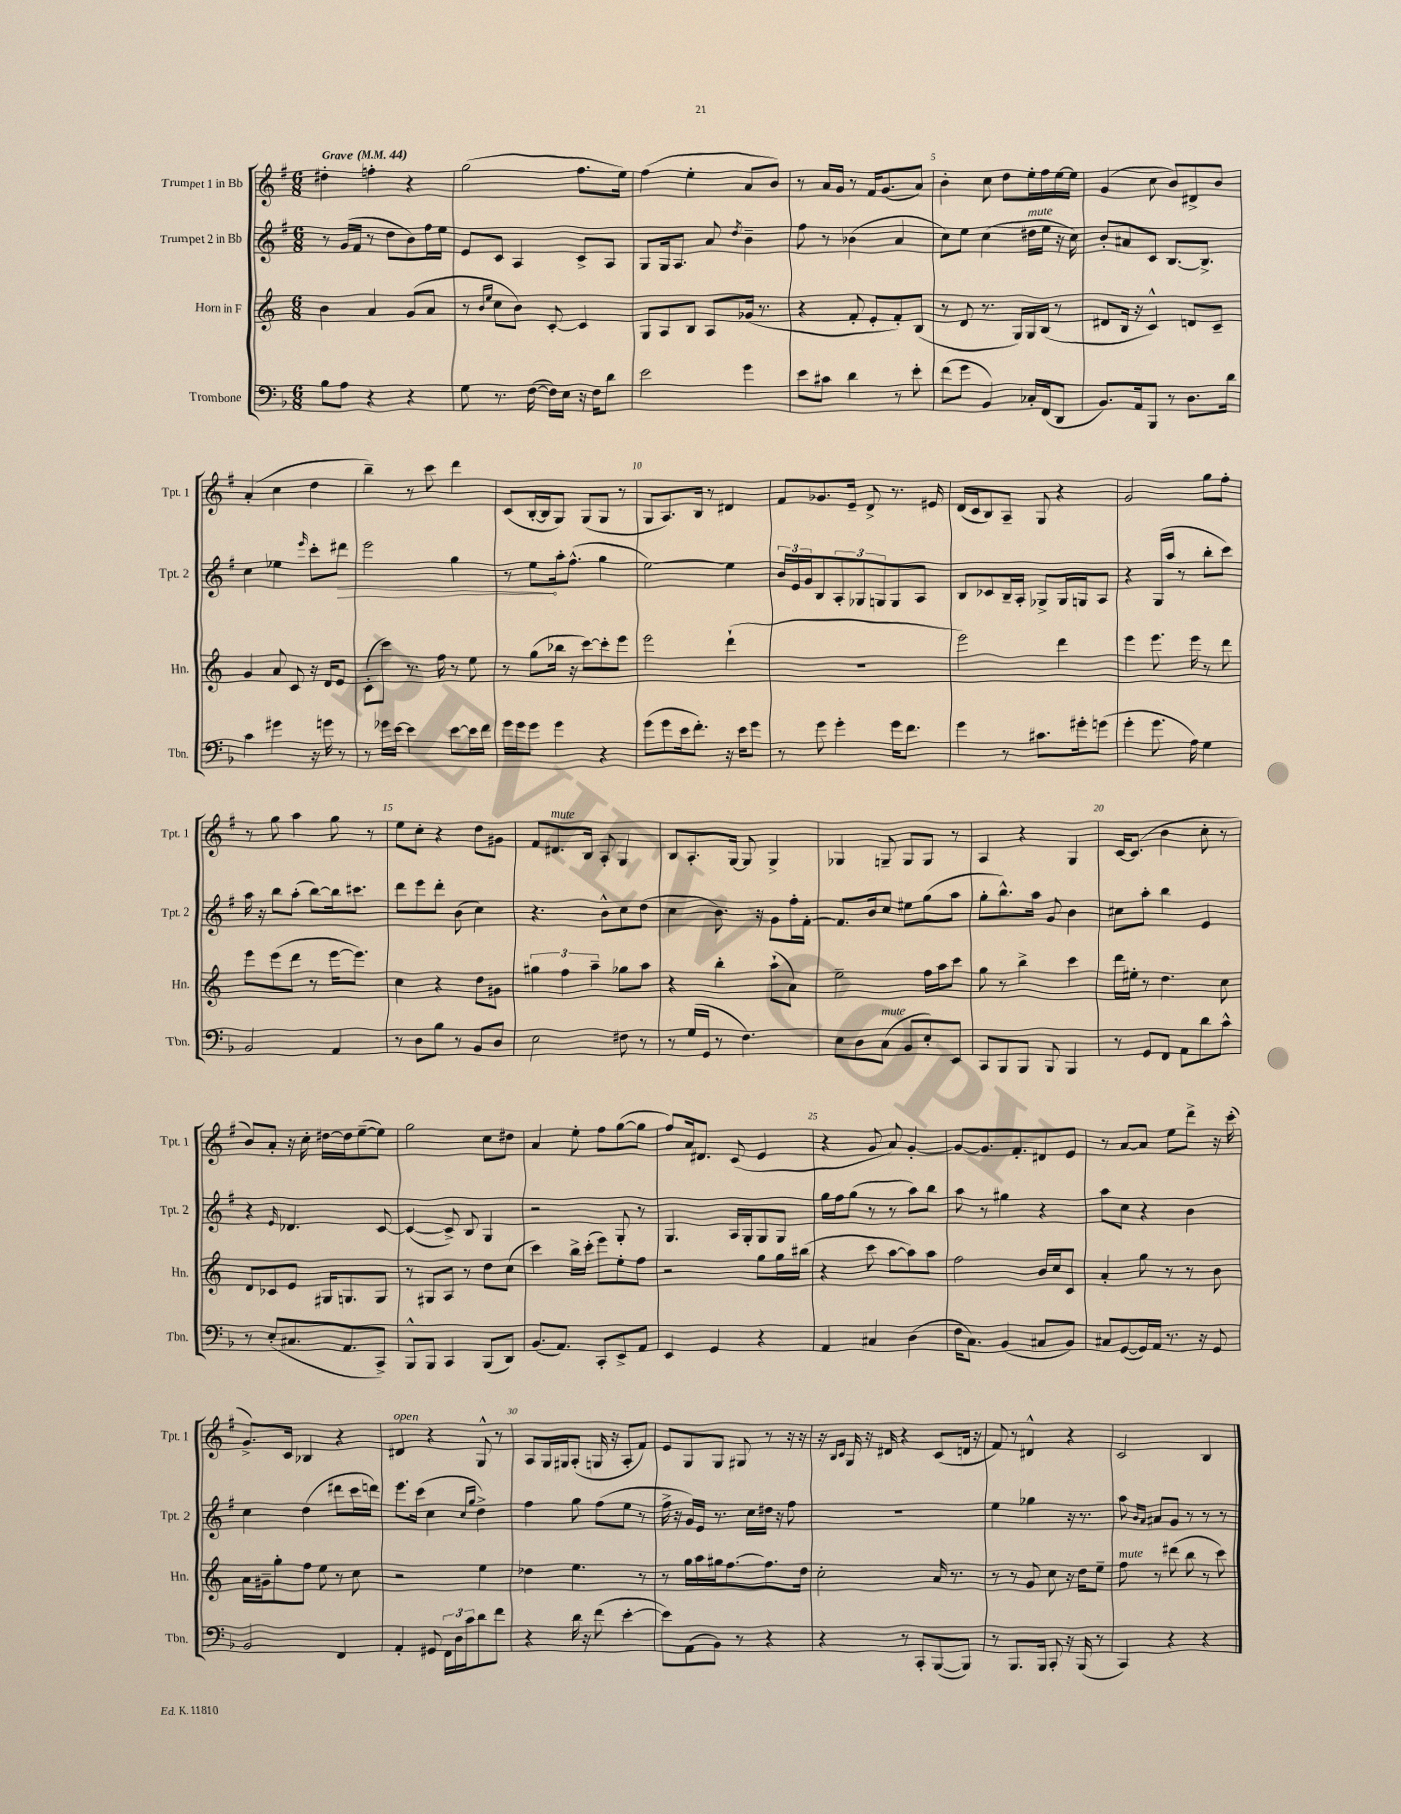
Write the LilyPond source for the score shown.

<<
\new StaffGroup <<
\new Staff = "s0" \with { instrumentName = "Trumpet 1 in Bb" shortInstrumentName = "Tpt. 1" } {
    \clef treble \key g \major \numericTimeSignature \time 6/8 \tempo "Grave" 4 = 44
    dis''4-. f''4-. r4 |
    g''2( fis''8. e''16) |
    fis''4( e''4-. a'8 b'8) |
    r8 a'16 g'16 r8 fis'16 g'8.( a'8) |
    b'4-. c''8 d''8 e''16-. fis''16 e''16~ e''16 |
    g'4( c''8 b'8) dis'8-> b'8 |
    a'4-.( c''4 d''4 |
    b''4--) r8 c'''8 d'''4 |
    c'8( b16~-. b16 g8) g8( g8 r8 |
    g8 a8.) b16 r8 dis'4 |
    fis'8 ges'8. e'16-- d'8-> r8. eis'16 |
    d'16( c'16 b8) a8-- g8 r4 |
    g'2 g''8 fis''8-. |
    r8 g''8 a''4 g''8 r8 |
    e''8 c''8-. r4 d''8 gis'8 |
    fis'8 dis'8.^\markup { \italic "mute" } b16 a8-. g4 |
    b8 a8.-. g16~ g8 g4-> |
    ges4 g8-- g8 g8 r8 |
    a4 r4 g4 |
    c'16~ c'8.( b'4 c''8-. r8 |
    b'8) a'8-. r16 c''16-. dis''16~ dis''16 e''8~--( e''8) |
    g''2 c''8 dis''8 |
    a'4 e''8-. fis''8 g''8~( g''8 |
    fis''8) a'16 dis'8. c'8( e'4 |
    r4 g'8 a'8) g'4~-. |
    g'8~ g'8. fis'8.-. dis'8 e'8 |
    r8 a'8~ a'8 e''8 d'''8-> r16 c'''16-.( |
    g'8.->) c'16 bes4 r4 |
    dis'4^\markup { \italic "open" } r4 g8-^ r8 |
    a8 g16 gis16 a8-.( g16 r16 a8-. fis'8) |
    e'8 g8 g8 gis8 r8 r16 r16 |
    r16 \grace { b16 c'16 } g16 r16 dis'16 r4 c'8( d'16 r16 |
    fis'8) r8 dis'4-^ r4 |
    c'2 b4 \bar "|." |
}
\new Staff = "s1" \with { instrumentName = "Trumpet 2 in Bb" shortInstrumentName = "Tpt. 2" } {
    \clef treble \key g \major \numericTimeSignature \time 6/8
    r8 g'16( fis'16 r8 d''8 b'8) fis''16 e''16 |
    e'8 c'8 a4 c'8-> a8 |
    g8 g16 a8. a'8 \acciaccatura { d''8 } b'4-- |
    fis''8 r8 bes'4( a'4 |
    c''8) e''8 c''4( dis''16^\markup { \italic "mute" } e''16 r16 c''16) |
    b'8-. ais'8 c'8 b8.~ b8.-> |
    c''4 ees''4 \grace { e'''16 } c'''8-. \once \override Hairpin.circled-tip = ##t dis'''8\> |
    e'''2 g''4 |
    r8 e''8\! a''16-. fis''8.-^( g''4 |
    e''2~) e''4 |
    \tuplet 3/2 { b'16 e'16 g'16 } b8 \tuplet 3/2 { a8-. ges8 g8 } g8 a8 |
    b8 ces'8 b16-- a16-. ges8-> ges16 g16 a8 |
    r4 g16( a''16 r8 b''8-. c'''8) |
    a''16 r16 b''8 a''8-.( b''8~) b''16 cis'''8. |
    d'''8 e'''8 d'''8-. b'8( c''4) |
    r4. b'8-^ c''8 d''8( |
    c''4 b'8.) r16 g'8 fis''16-. fis'16~-. |
    fis'8. b'16 c''8 eis''8 g''8( a''8 |
    g''8-. b''8.-^) a''16 g'8 b'4 |
    cis''8 a''8-. b''4 e'4 |
    r4 \grace { e'16 } des'4. c'8~ |
    c'4~( c'8->) b8 g4 |
    r2 g8-. r8 |
    g4. a16 g16-. g8 g8 |
    g''16 fis''16 g''8( r8 r8 a''8) b''8 |
    a''8 r8 gis''4 r4 |
    a''8 c''8 r4 b'4 |
    c''4 d''4( dis'''8 c'''16 d'''16) |
    e'''8. c'''16( c''4 \grace { c''16 g''16 } d''4->) |
    fis''4 g''8 fis''8( e''8 r8 |
    fis''16-> r16 g'16) e'16 r8. c''16 dis''16 r16 fis''8 |
    r2. |
    e''4 ges''4 r16 r8. |
    a''8 \grace { b'16 a'16 } ais'8 g'8 r8 r8 r8 \bar "|." |
}
\new Staff = "s2" \with { instrumentName = "Horn in F" shortInstrumentName = "Hn." } {
    \clef treble \key c \major \numericTimeSignature \time 6/8
    b'4 a'4 g'8( a'8 |
    r8 \grace { b'16 e''16 } c''8 b'8) c'8~-. c'4 |
    g8 a8 b8 a8 ges'16( r8. |
    r4 f'8-. e'8-. f'8-.) b8( |
    r8 d'8 r8. g16) g16 b16( r8 |
    dis'8 b16 r16 c'4-^) d'8 c'8-- |
    g'4 a'8 c'8 r16 d'16 e'8 |
    c'8-.( c'''8) r8. f''16 r8 e''8 |
    r8 g''8( bes''16 r16 c'''8~) c'''8-. e'''8 |
    e'''2 d'''4-!( |
    R2. |
    e'''2) d'''4 |
    e'''4 e'''8. e'''16 r8 d'''8 |
    e'''8 e'''8( d'''8 r8 e'''16~ e'''8.) |
    c''4 r4 d''8 gis'8 |
    \tuplet 3/2 { gis''4 f''4 a''4-- } ges''8 a''8 |
    r4 b''4-. a''8-!( a'8) |
    e''2-- f''16 a''16 c'''8 |
    g''8 r8 b''4-> c'''4 |
    d'''16 eis''16-. r8 d''4. c''8 |
    d'8 ces'8 e'8 gis16 g8. g8 |
    r8 gis8 a8 r8 d''8 c''8( |
    c'''4) b''16-> c'''16-.( e'''8) e''8-. f''8 |
    r2 g''8 g''16 bis''16( |
    r4 c'''8 a''8~ a''8) a''8 |
    f''2 b'16 c''16 c'8 |
    a'4-. g''8 r8 r8 b'8 |
    a'16 gis'16-- g''8-. f''8 e''8 r8 c''8 |
    r2 e''4 |
    des''4 e''4. r8 |
    r8 g''16 a''16 gis''16 f''8.~ f''8. d''16 |
    c''2-. a'16 r8. |
    r8 r8 g'8 c''8 r16 d''16 e''8-- |
    f''8^\markup { \italic "mute" } r8 dis'''8( b''8 r8 c'''8) \bar "|." |
}
\new Staff = "s3" \with { instrumentName = "Trombone" shortInstrumentName = "Tbn." } {
    \clef bass \key f \major \numericTimeSignature \time 6/8
    bes8 a8 r4 r4 |
    g8 r8. f16~( f16) e16 r16 f16 d'8 |
    e'2 g'4 |
    e'8 cis'8 d'4 r8 e'8-. |
    f'8( g'8 bes,4) ces16-. f,16( d,8 |
    bes,8.) a,16 bes,,8 r8 d8. d'16 |
    c'4 gis'4 r16 g'16 r8 |
    r8 ges'16 e'16~ e'4 e'8~ e'16 f'16 |
    g'16 g'16 g'8 g'4 r4 |
    g'8( g'8 e'16 f'8.-.) r16 e'16 g'8 |
    r8 g'8 g'4-. g'16 f'8. |
    g'4 r8 cis'8. gis'16-. g'8( |
    g'4-. g'8. a16) g4 |
    bes,2 a,4 |
    r8 d8 bes8 r8 bes,8 d8 |
    e2 fis8 r8 |
    r8 g16( g,16 r8 f4.) |
    e8 d8 c8^\markup { \italic "mute" }( bes,8 e8-.) e,8 |
    c,8 bes,,8 bes,,8 bes,,8 bes,,4 |
    r8 g,8 f,8 a,8 d'8 c'8-^ |
    r8 e8-.( cis8. a,8. c,8->) |
    bes,,8-^ bes,,8 c,4 bes,,8( d,8) |
    bes,8.( a,8.) c,8-. e,8-> a,8 |
    e,4 g,4 r4 |
    a,4 cis4 d4( |
    f16 c8.) bes,4( cis8 bes,8) |
    cis8 g,8~( g,16) a,16 r8. r16 g,8 |
    bes,2 f,4 |
    a,4-. gis,8 \tuplet 3/2 { f,16 d16 c'16 } d'8 f'8 |
    r4 d'16 r16 f'8( e'4~-. |
    e'8) a,8( bes,8) r8 r4 |
    r4 r8 c,8-. bes,,8~( bes,,8) |
    r8 bes,,8. bes,,16 c,8-. r16 bes,,16( r8 |
    c,4) r4 r4 \bar "|." |
}
>>
>>
\layout { \context { \Score \override BarNumber.break-visibility = ##(#f #t #t) barNumberVisibility = #(every-nth-bar-number-visible 5) } }
